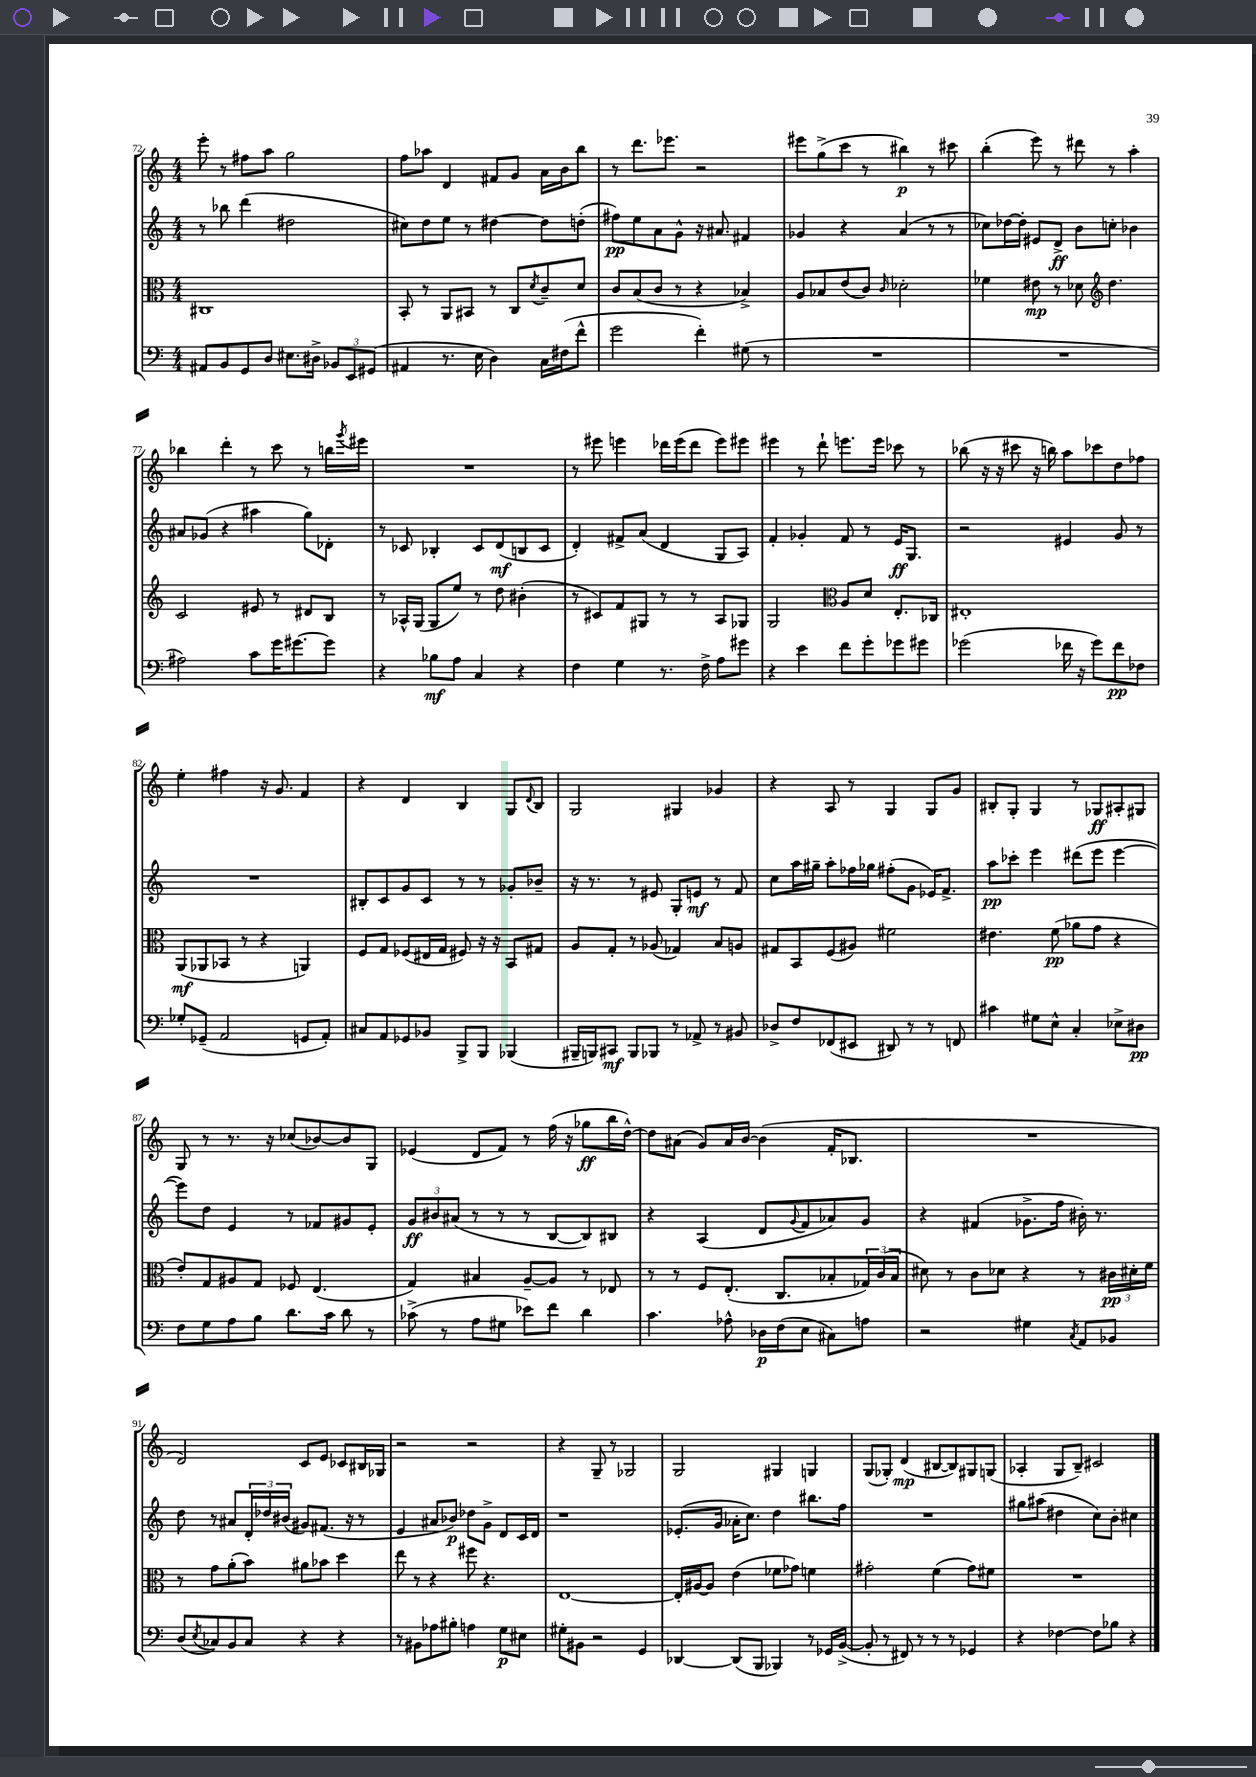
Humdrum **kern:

**kern	**kern	**kern	**kern
*staff4	*staff3	*staff2	*staff1
*clefF4	*clefC3	*clefG2	*clefG2
*k[]	*k[]	*k[]	*k[]
*M4/4	*M4/4	*M4/4	*M4/4
8AA#	1C#	8r	8eee'
8BB	.	8bb-	8r
8GG	.	(4ddd	8ff#
8D	.	.	8aa
8.E#	.	2dd#	2gg
16D#^	.	.	.
12BB-	.	.	.
12EE	.	.	.
(12GG#	.	.	.
=	=	=	=
4AA#	8BB'	8cc#)	8ff
.	8r	8dd	8aa-
8.r	8AA	8ee	4d
.	8BB#	8r	.
16E	.	.	.
4D)	8r	[4dd#	8f#
.	8C	.	8g
.	8qd	.	.
16C	8c~	8dd#]	16a
(16F#	.	.	16b
8f^^	8d	(8dd'	8bb
=	=	=	=
2g	8c	8ff#)	8r
.	(8B	8ee	8.ddd
.	8c	8a	.
.	.	.	8.eee-
.	8r	8g^^	.
4f')	4r	16r	2r
.	.	8.a#	.
(8G#	4B-^)	4f#	.
8r	.	.	.
=	=	=	=
1r	8A	4g-	8eee#
.	8B-	.	(8gg^
.	(8e	4r	8ccc
.	8c)	.	8r
.	16qqc	.	.
.	2d-'	(4a	4bb#)
.	.	8r	8r
.	.	8r	8ccc#
=	=	=	=
1r	4f-	8cc-)	(4bb'
.	.	[16dd-	.
.	.	16dd-']	.
.	8e#	8e#	8eee)
.	8r	8d^	8r
.	8d-	8b	8ddd#
*	*clefG2	*	*
.	4.dd	8cc'	8r
.	.	4b-	4aa'
=	=	=	=
2A#)	2c	8a#	4bb-
.	.	(8g-	.
.	.	4r	4ddd'
8c	8e#	4aa#	8r
16g	8r	.	8ccc
[8.g#	.	.	.
.	8d#	8gg)	8r
8g#]	8B	8d-'	16bb
.	.	.	8qggg
.	.	.	16eee#
=	=	=	=
4r	8r	8r	1r
.	16A-^^	8c-	.
.	(16G	.	.
8B-	8G	4B-'	.
8A	8ee)	.	.
4C	8r	8c-	.
.	8dd	(8d	.
4r	(4b#'	8B	.
.	.	8c-	.
=	=	=	=
4F	8r	4d')	8r
.	8c#)	.	8eee#
4G	8f	8f#^	4eee
.	8G#	(8a	.
8.r	8r	4d	16ddd-
.	.	.	(16eee
.	8r	.	8ddd-
16F^	.	.	.
8A	8A	8G	8eee)
8g#	8G-	8A)	8eee#
=	=	=	=
4r	2G	4f'	4eee#
4e	.	4g-'	8r
.	.	.	8ddd`
*	*clefC3	*	*
8f	8A	8f	8.eee
8g'	8d	8r	.
.	.	.	16eee
8g-	8.E'	16e	8ccc-
.	.	8.G	.
8g#	.	.	8r
.	16C-	.	.
=	=	=	=
(2g-	1E#'	2r	(8bb-
.	.	.	16r
.	.	.	16r
.	.	.	8ccc#
.	.	.	16r
.	.	.	16bb)
16f-	.	4e#	8aa
16r	.	.	.
8g-)	.	.	8ccc-
8f-	.	8g	8dd
8F-	.	8r	8ff-
=	=	=	=
8G-'	(8AA	1r	4ee'
(8GG-~	8AA-	.	.
2AA	8BB-	.	4ff#
.	8r	.	.
.	4r	.	16r
.	.	.	8.g
8GG	4AA)	.	4f
8AA')	.	.	.
=	=	=	=
8C#	8F	8B#'	4r
8AA	8G	8c	.
8GG-	(8F-	8g	4d
8BB-	16E#	8c	.
.	16G	.	.
8BBB^	8F#)	8r	4B
8BBB	16r	8r	.
.	16r	.	.
(4BBB-	8BB	8g-'	8G
.	.	.	8qqd
.	8G#	8b-~	8B
=	=	=	=
16BBB#~	8A	16r	2G
16BBB)	.	8.r	.
8CC#	8G'	.	.
8BBB	8r	8r	.
8BBB-	(8A-	8e#	.
8r	4G-)	8G'	4G#
8AA-^	.	8e	.
8r	8B	8r	4g-
8BB#	8A	8f	.
=	=	=	=
8D-^	8G#	8cc	4r
8F	8BB	16aa	.
.	.	16gg#~	.
(8FF-	(8F	8aa'	8A
8EE#	8A#)	16ff-	8r
.	.	16gg-	.
8DD#)	2f#	(8ff#'	4G
8r	.	8g	.
8r	.	16e-)	8G
.	.	8.f^	.
8FF	.	.	8g
=	=	=	=
4c#	4.e#	8aa	8B#'
.	.	8ccc-'	8G'
8G#	.	4eee	4G
8E^^	(8f	.	.
4C'	8a-	(8ddd#	8r
.	8g	8eee	8G-
8E-^	4r	[4eee	8A#'
8D#	.	.	8G#
=	=	=	=
8F	8e')	8eee])	8G
8G	8G	8dd	8r
8A	8A#	4e	8.r
8B	8G	.	.
.	.	.	16r
8.d	8F-	8r	(8cc-
.	(4.E	8f-	[8b-)
16c	.	.	.
8d	.	8g#	8b-]
8r	.	8e'	8G
=	=	=	=
(8c-^	4G)	12g	(4e-
.	.	12b#	.
8r	.	.	.
.	.	(12a#	.
8A	4B#	8r	8d
8G#	.	8r	8f)
8e-)	[8A~	8r	8r
8f	8A]	[8B	(16ff
.	.	.	16r
4d	8r	8B])	8gg-
.	8E-	8B#	16bb
.	.	.	[16dd^^)
=	=	=	=
4.c	8r	4r	8dd]
.	8r	.	(8a#
.	8F	(4A	8g)
8A-^^	(8.E'	.	16a#
.	.	.	[16b
16D-	.	8d	(4b]
(16F	8.C	.	.
.	.	8qqg	.
8E	.	8f	.
8C#)	8B-'	8a-)	16f'
.	.	.	8.B-
8A	24G-)	8g	.
.	(24c	.	.
.	24B-	.	.
=	=	=	=
2r	8d#)	4r	1r
.	8r	.	.
.	8c	(4f#	.
.	8d-	.	.
4G#	4r	8.g-^	.
.	.	16ff	.
8qC	.	.	.
8AA	8r	16b#')	.
.	.	8.r	.
8BB-	24c#	.	.
.	24d#'	.	.
.	24f	.	.
=	=	=	=
(8D	8r	8dd	2d)
8qE	.	.	.
8C-)	8g	8r	.
8BB	(8a'	8a#	.
8C-	8b)	24d'	.
.	.	24dd-	.
.	.	(24b#	.
4r	8a#	8g#)	8c
.	8b-	(8.f#	8e
4r	4dd	.	8c-
.	.	16r	.
.	.	8r	16B#
.	.	.	16G-
=	=	=	=
8r	8ee	4e	2r
8BB#	8r	.	.
8A-	4r	8a#	.
8B#'	.	8b-)	.
4A	8ff#	8dd-	2r
.	4.r	8g^	.
8G	.	8d	.
8E#	.	16c	.
.	.	16d	.
=	=	=	=
8G#'	[1E	1r	4r
8BB#	.	.	.
2r	.	.	8G~
.	.	.	8r
.	.	.	2G-
4GG	.	.	.
=	=	=	=
[4DD-	16E']	(8.e-'	2G
.	[16A#	.	.
.	8A#]	.	.
.	.	16g	.
(8DD-]	(4e	16a-'	.
.	.	8.cc)	.
8BBB	.	.	.
4BBB-)	8f-	4dd	4G#
.	8g-)	.	.
8r	4f	8.bb#	4G
16GG-	.	.	.
([16BB^	.	16ff	.
=	=	=	=
8BB']	2g#'	1r	(8G
8r	.	.	8G-')
8FF#)	.	.	(4d
8r	.	.	.
8r	(4f	.	[8B#
8r	.	.	8B#])
4GG-	8g#)	.	8G#
.	8f#	.	(8G
=	=	=	=
4r	1r	8gg#	4A-'
.	.	(8aa#	.
[4F-	.	4dd#	8G
.	.	.	8B~)
8F-]	.	8cc)	2c#
8B-	.	8b'	.
4r	.	4cc#	.
==	==	==	==
*-	*-	*-	*-
